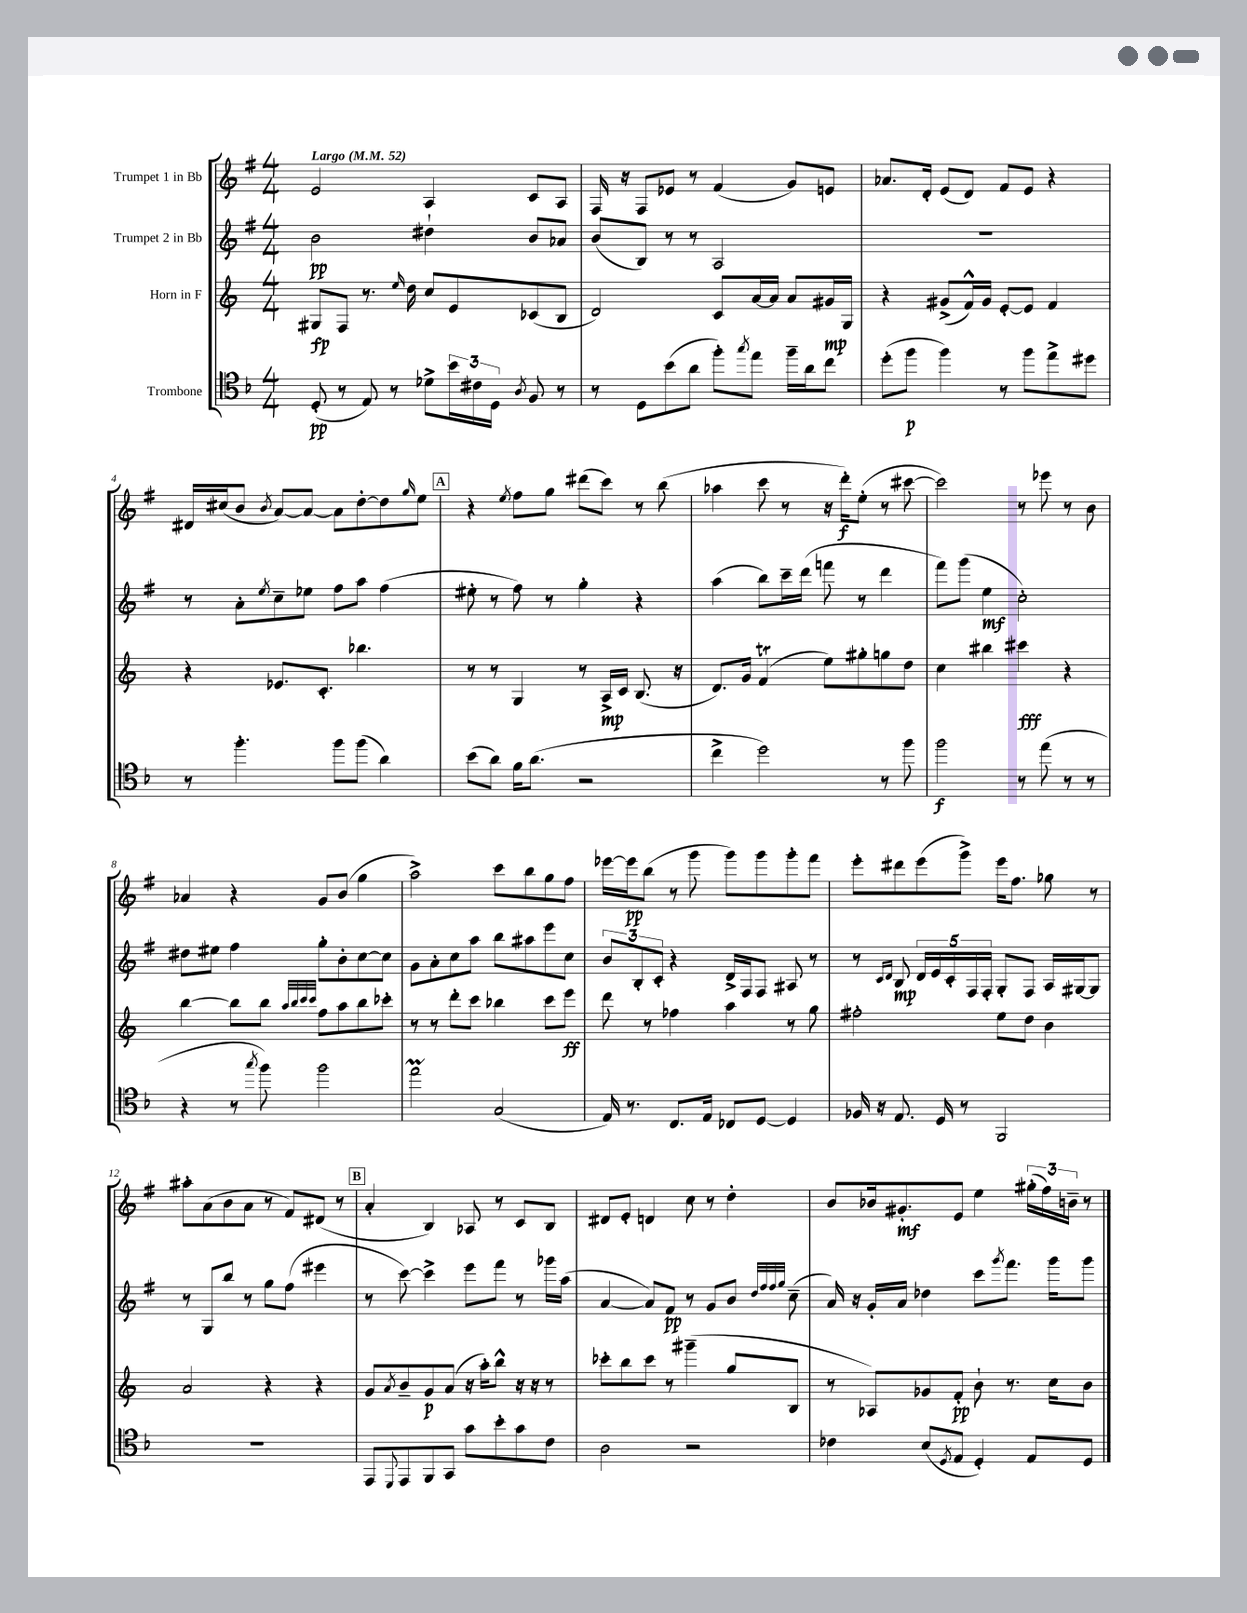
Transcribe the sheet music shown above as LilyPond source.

<<
\new StaffGroup <<
\new Staff = "s0" \with { instrumentName = "Trumpet 1 in Bb" } {
    \clef treble \key g \major \numericTimeSignature \time 4/4 \tempo "Largo" 4 = 52
    e'2 a4 c'8 a8 |
    fis16 r16 fis8 ees'8 r8 fis'4( g'8) e'8 |
    aes'8. d'16-. e'8( d'8) fis'8 e'8 r4 |
    dis'16 cis''16( b'8 \acciaccatura { b'8 } a'8~) a'8~ a'8 d''8~-. d''8 \grace { g''16 } e''8 |
    \mark \markup { \box "A" } r4 \acciaccatura { e''8 } fis''8 g''8 dis'''8( c'''8) r8 b''8( |
    aes''4 c'''8 r8 r16 d'''16-.\f) e''8-.( r8 cis'''8~ |
    cis'''2) r8 ees'''8 r8 b'8 |
    aes'4 r4 g'8 b'8( g''4 |
    a''2->) c'''8 b''8 g''8 fis''8 |
    ees'''16~ ees'''16\pp b''8( r8 g'''8 g'''8) g'''8 g'''8-. fis'''8 |
    e'''8-. dis'''8 e'''8( g'''8->) e'''16 fis''8. ges''8 r8 |
    ais''8-. a'8( b'8 a'8 r8 fis'8) dis'8( r8 |
    \mark \markup { \box "B" } a'4-. b4) aes8 r8 c'8 b8 |
    dis'8 e'8-. d'4 c''8 r8 d''4-. |
    b'8 bes'16 gis'8.-.\mf e'8 e''4 \tuplet 3/2 { gis''16-.( fis''16) b'16-- } r8 \bar "|." |
}
\new Staff = "s1" \with { instrumentName = "Trumpet 2 in Bb" } {
    \clef treble \key g \major \numericTimeSignature \time 4/4
    b'2\pp dis''4-! b'8 aes'8 |
    b'8( b8) r8 r8 a2 |
    R1 |
    r8 a'8-. \acciaccatura { e''8 } c''8-- ees''8 fis''8 a''8 fis''4( |
    \mark \markup { \box "A" } eis''8-. r8 fis''8) r8 g''4-. r4 |
    a''4( b''8) c'''16-- d'''16( f'''8 r8 d'''4 |
    fis'''8) g'''8( e''4\mf c''2-.) |
    dis''8 eis''8 fis''4 g''8-. b'8-. c''8~ c''8 |
    g'8 a'8-. c''8 a''8 b''8 ais''8 e'''8 c''8 |
    \tuplet 3/2 { b'8 b8-. c'8-. } r4 d'16-> fis16 fis8 ais8 r8 |
    r8 \grace { c'16 d'16 } b8\mp \tuplet 5/4 { d'16 e'16 c'16-. fis16 fis16-. } g8-. fis8 a16 gis16~ gis8 |
    r8 g8 b''8 r8 g''8 fis''8( eis'''4 |
    \mark \markup { \box "B" } r8 c'''8~) c'''4-> e'''8 fis'''8 r8 ges'''16 a''16( |
    a'4~ a'8) fis'8\pp r8 g'8 b'8 \grace { d''32 fis''32 fis''32 g''32 } c''8--( |
    a'16) r16 g'16-. a'16 des''4 c'''8 \acciaccatura { g'''8 } fis'''8. g'''16 g'''8 \bar "|." |
}
\new Staff = "s2" \with { instrumentName = "Horn in F" } {
    \clef treble \key c \major \numericTimeSignature \time 4/4
    gis8\fp f8 r8. \grace { e''16 } d''16 c''8 e'8 ces'8( b8 |
    d'2) c'8 a'16~ a'16 a'8 gis'16\mp g16 |
    r4 gis'8->( f'16-^) gis'16 e'8~-. e'8 f'4 |
    r4 ees'8. c'8.-. bes''4. |
    \mark \markup { \box "A" } r8 r8 g4 r8 a16->\mp c'16 b8.( r16 |
    d'8.) g'16 f'4\trill( e''8) gis''8-. g''8 d''8 |
    c''4 bis''4 cis'''4\fff r4 |
    b''4~ b''8 b''8 \grace { a''32 b''32 c'''32 c'''32 } f''8 a''8 b''8 ces'''8-. |
    r8 r8 d'''8-. c'''8 bes''4 c'''8 e'''8\ff |
    d'''8 r8 fes''4 a''4 r8 g''8 |
    fis''2-. e''8 d''8 b'4 |
    a'2 r4 r4 |
    \mark \markup { \box "B" } g'8 \acciaccatura { a'8 } b'8-- g'8\p a'8( r16 a''16-.) b''8-^ r16 r16 r8 |
    ces'''8-. b''8 ces'''8 r8 gis'''4--( g''8 b8 |
    r8 aes8) ges'8 f'8-.\pp b'8-! r8. c''16 b'8 \bar "|." |
}
\new Staff = "s3" \with { instrumentName = "Trombone" } {
    \clef tenor \key f \major \numericTimeSignature \time 4/4
    d8-.\pp( r8 e8) r8 des'8-> \tuplet 3/2 { bes'16 cis'16 d16 } \acciaccatura { a8 } f8 r8 |
    r8 d8 bes'8( a'8 f''8-.) \acciaccatura { g''8 } e''8 f''16-- a'16 c''8 |
    d''8-.( f''8\p f''4) r8 f''8 e''8-> dis''8 |
    r8 f''4.-. f''8 f''8( a'4) |
    \mark \markup { \box "A" } bes'8( a'8) f'16 a'8.( r2 |
    c''4-> d''2) r8 f''8 |
    f''2\f r8 e''8( r8 r8 |
    r4 r8 \acciaccatura { g''8 } f''8) f''2 |
    e''2\prall g2( |
    e16) r8. c8. e16 ces8 d8~ d4 |
    fes16 r16 e8. d16 r8 f,2 |
    R1 |
    \mark \markup { \box "B" } e,8 \appoggiatura { d,8 } e,8 f,8 g,8 g'8 bes'8-. g'8 c'8 |
    a2 r2 |
    ces'4 bes8( \acciaccatura { d8 } e8 d4-.) e8 d8 \bar "|." |
}
>>
>>
